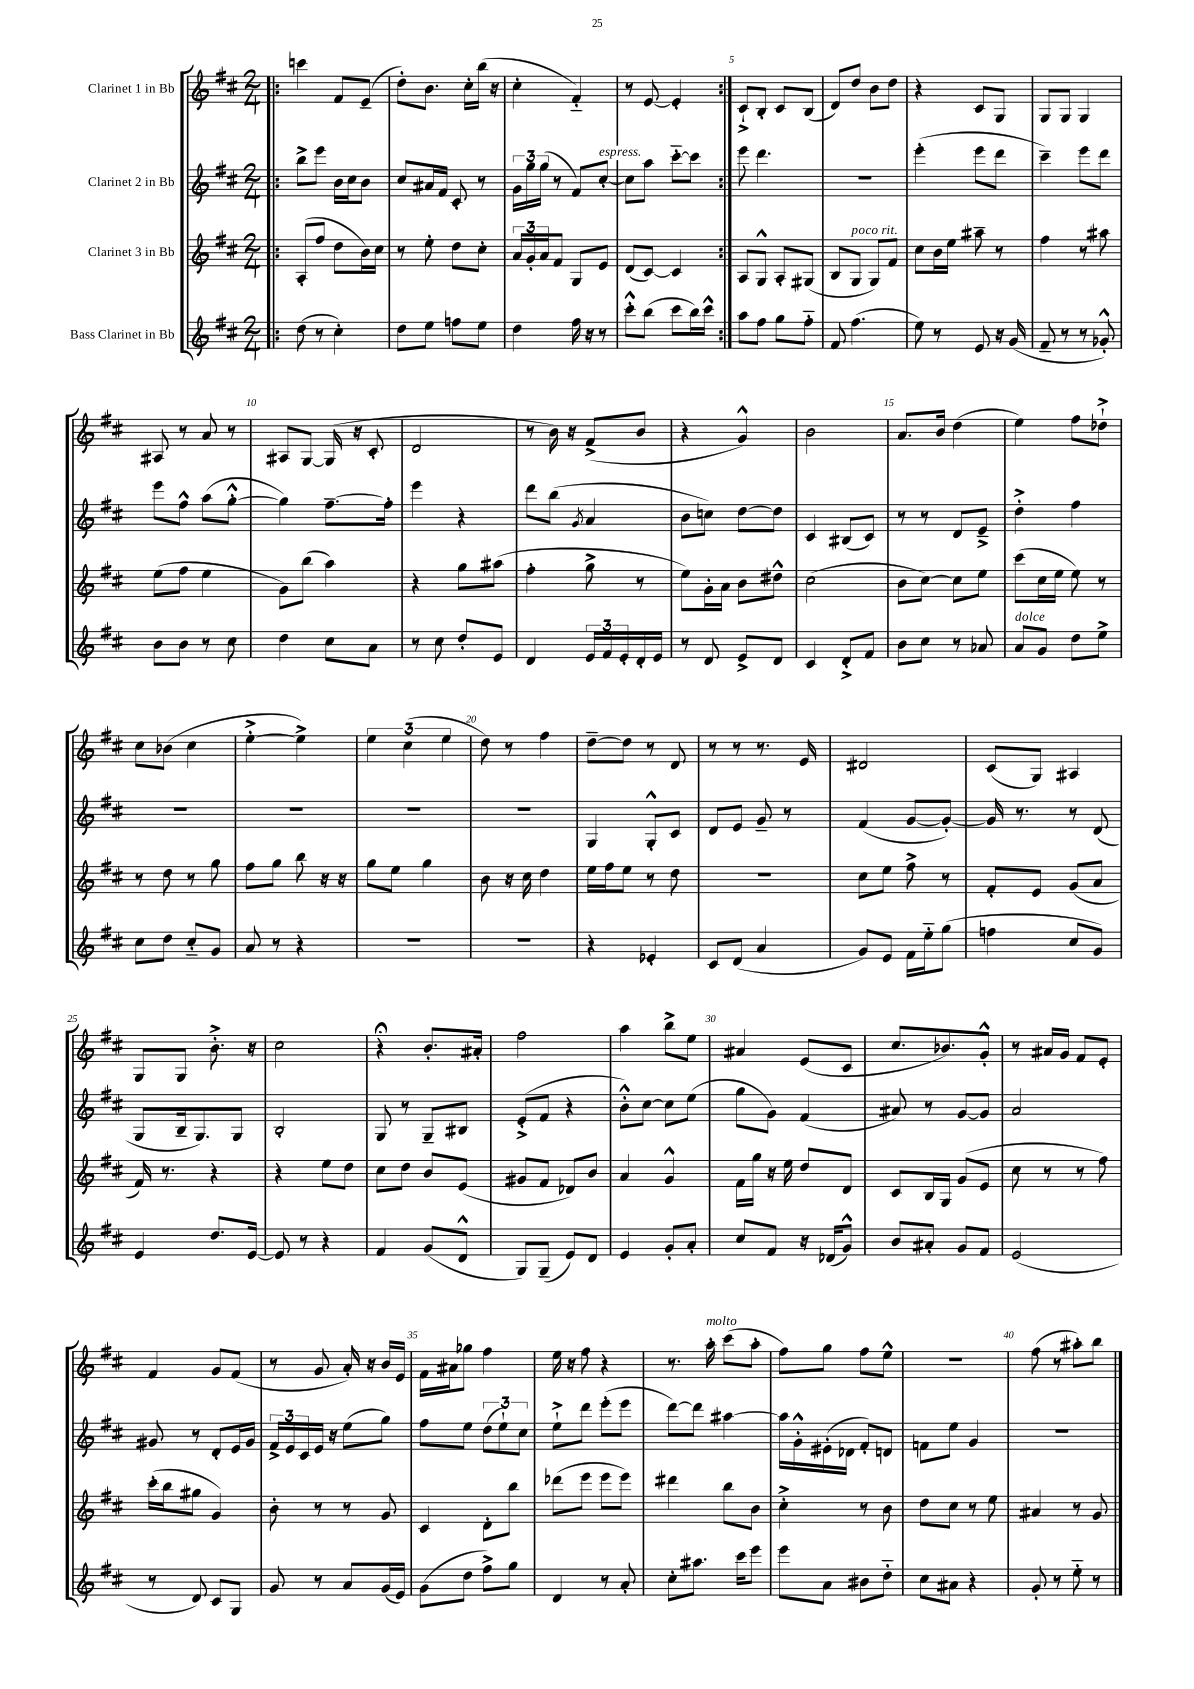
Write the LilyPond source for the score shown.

<<
\new StaffGroup <<
\new Staff = "s0" \with { instrumentName = "Clarinet 1 in Bb" } {
    \clef treble \key d \major \numericTimeSignature \time 2/4
    \repeat volta 2 { \bar ".|:" c'''4 fis'8 e'8--( |
    d''8-.) b'8. cis''16-. b''16( r16 |
    cis''4-. fis'4-_) |
    r8 e'8~ e'4-. | }
    cis'8-!-> b8-. cis'8 b8( |
    d'8) d''8 b'8 d''8 |
    r4 cis'8 g8 |
    g8 g8 g4 |
    ais8 r8 a'8 r8 |
    ais8 g8~ g16( r16 cis'8-. |
    d'2 |
    r8 b'16) r16 fis'8->( b'8 |
    r4 g'4-^) |
    b'2 |
    a'8. b'16 d''4( |
    e''4) fis''8 des''8-!-> |
    cis''8 bes'8( cis''4 |
    e''4~-.-> e''4->) |
    \tuplet 3/2 { e''4 cis''4( e''4 } |
    d''8) r8 fis''4 |
    d''8~-- d''8 r8 d'8 |
    r8 r8 r8. e'16 |
    dis'2 |
    cis'8( g8) ais4 |
    g8 g8 b'8.-.-> r16 |
    cis''2 |
    r4\fermata b'8.-. ais'16-. |
    fis''2 |
    a''4 b''8-> e''8 |
    ais'4 e'8( cis'8 |
    cis''8. bes'8.) g'8-.-^ |
    r8 ais'16 g'16 fis'8 e'8-. |
    fis'4 g'8 fis'8( |
    r8 g'8 a'16-.) r16 b'16 e'16 |
    fis'16 ais'16 ges''8 fis''4 |
    e''16 r16 fis''8 r4 |
    r8. a''16-.^\markup { \italic "molto" } cis'''8( a''8-. |
    fis''8) g''8 fis''8 e''8-^ |
    R2 |
    fis''8( r8 ais''8-.) b''8 \bar "|." |
}
\new Staff = "s1" \with { instrumentName = "Clarinet 2 in Bb" } {
    \clef treble \key d \major \numericTimeSignature \time 2/4
    \repeat volta 2 { \bar ".|:" b''8-> e'''8 b'16 cis''16 b'8 |
    cis''8 ais'16 fis'16 cis'8-. r8 |
    \tuplet 3/2 { g'16 g''16 g''16( } r8 fis'8) cis''8~-.^\markup { \italic "espress." } |
    cis''8 a''8 cis'''8~-_ cis'''8 | }
    e'''8 d'''4. |
    r2 |
    e'''4-.( e'''8 d'''8 |
    cis'''4--) e'''8 d'''8 |
    e'''8 fis''8-^ a''8( g''8~-.-^ |
    g''4) fis''8.~-- fis''16-. |
    e'''4 r4 |
    d'''8 b''8( \acciaccatura { g'8 } a'4 |
    b'8 c''8) d''8~ d''8 |
    cis'4 bis8( cis'8) |
    r8 r8 d'8 e'8---> |
    d''4-.-> fis''4 |
    R2 |
    R2 |
    R2 |
    R2 |
    g4 g8-.-^ cis'8 |
    d'8 e'8 g'8-- r8 |
    fis'4( g'8~ g'8~-.) |
    g'16 r8. r8 d'8( |
    g8 b16-- g8.) g8 |
    b2-. |
    g8 r8 g8-- bis8 |
    e'8-.->( fis'8 r4 |
    b'8-.-^) cis''8~ cis''8 e''8( |
    g''8 g'8) fis'4( |
    ais'8) r8 g'8~ g'8 |
    a'2 |
    gis'8 r8 d'8-. e'16 gis'16 |
    \tuplet 3/2 { fis'16-> e'16 cis'16 } e'16 r16 e''8( g''8) |
    fis''8 e''8 \tuplet 3/2 { d''8( e''8-!) cis''8 } |
    e''8-!-> d'''8 e'''8-.( e'''8 |
    d'''8~) d'''8 ais''4~ |
    ais''16 g'16-.-^ eis'16-.( des'16 fis'8-.) d'8 |
    f'8 e''8 g'4 |
    R2 \bar "|." |
}
\new Staff = "s2" \with { instrumentName = "Clarinet 3 in Bb" } {
    \clef treble \key d \major \numericTimeSignature \time 2/4
    \repeat volta 2 { \bar ".|:" a8-.( fis''8 d''8 b'16) cis''16 |
    r8 e''8-. d''8 cis''8-. |
    \tuplet 3/2 { a'16 g'16-. a'16 } fis'8 g8 e'8 |
    d'8( cis'8~) cis'4 | }
    a8 g8-^ a8-. gis8( |
    b8 g8^\markup { \italic "poco rit." } g8) fis'8 |
    cis''8 b'16 e''16 ais''8-- r8 |
    fis''4 r8 ais''8 |
    e''8( fis''8 e''4 |
    g'8) b''8( a''4) |
    r4 g''8 ais''8( |
    fis''4-. g''8-> r8 |
    e''8) g'16-. a'16 b'8 dis''8-^ |
    cis''2( |
    b'8 cis''8~) cis''8 e''8 |
    cis'''8( cis''16 e''16 e''8) r8 |
    r8 d''8 r8 g''8 |
    fis''8 g''8 b''8 r16 r16 |
    g''8 e''8 g''4 |
    b'8 r16 cis''16 d''4 |
    e''16 fis''16 e''8 r8 d''8 |
    r2 |
    cis''8 e''8 fis''8-> r8 |
    fis'8-. e'8 g'8( a'8 |
    fis'16) r8. r4 |
    r4 e''8 d''8 |
    cis''8 d''8 b'8 e'8( |
    gis'8 fis'8 des'8) b'8 |
    a'4 g'4-^ |
    fis'16 g''16 r16 e''16 d''8 d'8 |
    cis'8 b16 g16 g'8( e'8 |
    cis''8 r8 r8 fis''8) |
    cis'''16-.( b''16 gis''8 g'4) |
    b'8-. r8 r8 g'8 |
    cis'4 d'8-. b''8 |
    des'''8( e'''8 e'''8 e'''8) |
    dis'''4 b''8 b'8 |
    cis''4-.-> r8 b'8 |
    d''8 cis''8 r8 e''8 |
    ais'4 r8 g'8 \bar "|." |
}
\new Staff = "s3" \with { instrumentName = "Bass Clarinet in Bb" } {
    \clef treble \key d \major \numericTimeSignature \time 2/4
    \repeat volta 2 { \bar ".|:" d''8( r8 cis''4-.) |
    d''8 e''8 f''8 e''8 |
    d''4 fis''16 r16 r8 |
    cis'''8-.-^ b''8( cis'''8 b''16) cis'''16-^ | }
    a''8 fis''8 g''8 fis''8-_ |
    fis'8 fis''4.( |
    e''8) r8 e'8 r16 g'16( |
    fis'8-- r8 r8 ges'8-.-^) |
    b'8 b'8 r8 cis''8 |
    d''4 cis''8 a'8 |
    r8 cis''8 d''8-. e'8 |
    d'4 \tuplet 3/2 { e'16 fis'16 e'16-. } d'16-. e'16 |
    r8 d'8 e'8-> d'8 |
    cis'4 d'8-.-> fis'8 |
    b'8 cis''8 r8 aes'8 |
    a'8^\markup { \italic "dolce" } g'8 d''8 e''8-> |
    cis''8 d''8 cis''8-_ g'8 |
    a'8 r8 r4 |
    R2 |
    R2 |
    r4 ees'4-. |
    cis'8 d'8( a'4 |
    g'8) e'8 fis'16 e''16-_ g''8( |
    f''4 cis''8 g'8) |
    e'4 d''8. e'16~ |
    e'8 r8 r4 |
    fis'4 g'8( d'8-^ |
    g8) g8--( e'8) d'8 |
    e'4 g'8-. a'8-. |
    cis''8 fis'8 r16 des'16( g'8-^) |
    b'8 ais'8-. g'8 fis'8 |
    e'2( |
    r8 d'8) cis'8 g8 |
    g'8 r8 a'8 g'16( e'16) |
    g'8( d''8 fis''8->) g''8 |
    d'4 r8 a'8-. |
    cis''8-. ais''8. cis'''16 e'''8 |
    e'''8 a'8 bis'8 d''8-_ |
    cis''8 ais'8 r4 |
    g'8-. r8 e''8-_ r8 \bar "|." |
}
>>
>>
\layout { \context { \Score \override BarNumber.break-visibility = ##(#f #t #t) barNumberVisibility = #(every-nth-bar-number-visible 5) } }
